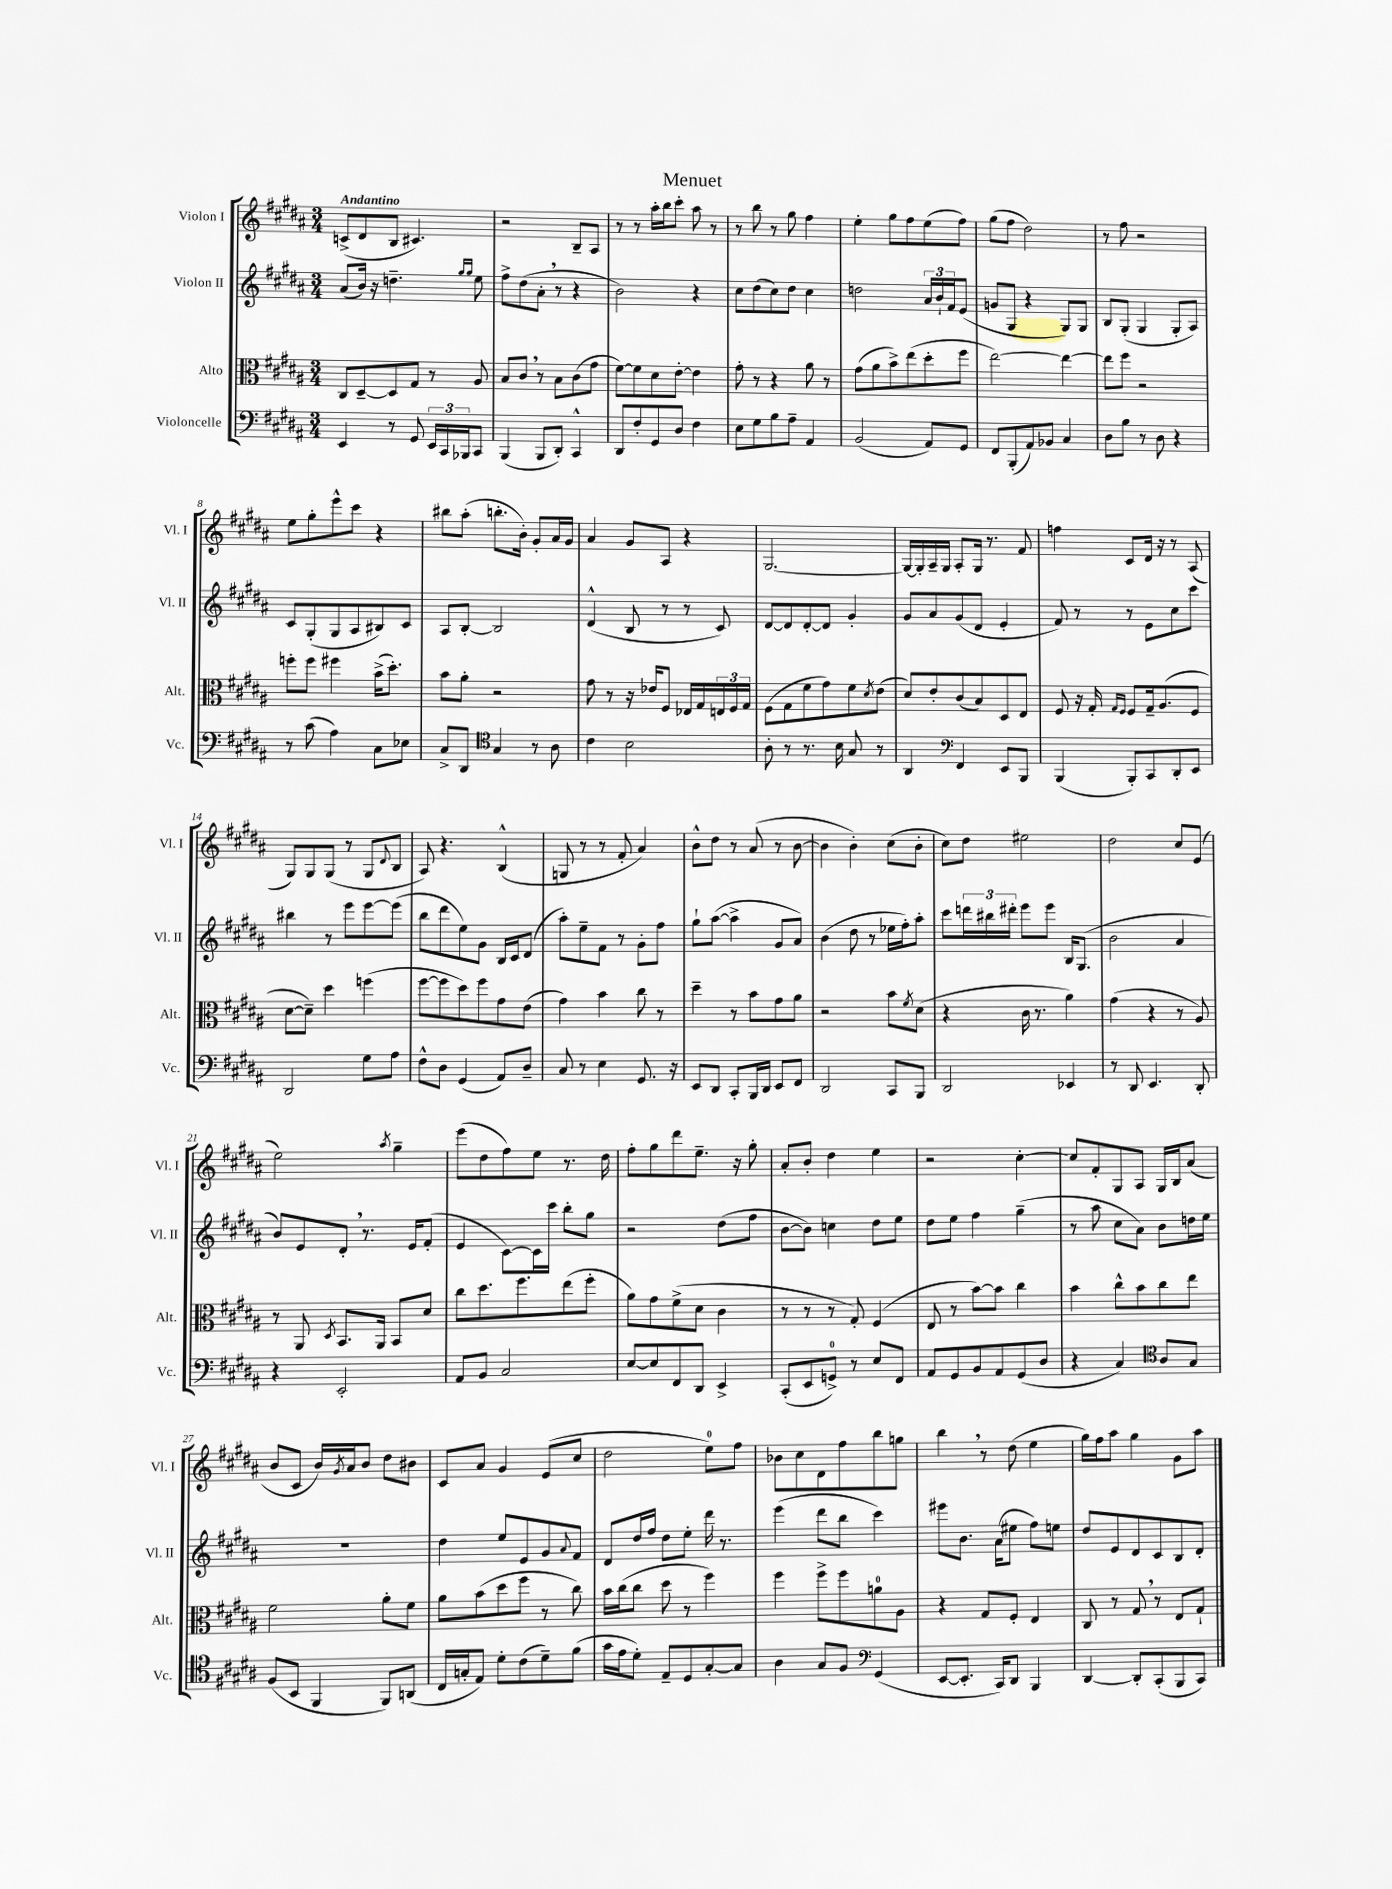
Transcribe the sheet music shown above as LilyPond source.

\header { title = "Menuet" }
<<
\new StaffGroup <<
\new Staff = "s0" \with { instrumentName = "Violon I" shortInstrumentName = "Vl. I" } {
    \clef treble \key b \major \numericTimeSignature \time 3/4 \tempo "Andantino"
    c'8->( dis'8 b8 cis'4.) |
    r2 b8-- ais8 |
    r8 r8 ais''16-. b''16 cis'''8-. ais''8 r8 |
    r8 b''8 r8 gis''8 fis''4 |
    e''4-. gis''8 fis''8 e''8( fis''8) |
    gis''8( fis''8 dis''2) |
    r8 fis''8 r2 |
    e''8 gis''8-. e'''8-^ cis'''8 r4 |
    bis''8 ais''8-.( b''8.-. b'16-.) gis'8-. ais'16 gis'16 |
    ais'4 gis'8 ais8 r4 |
    gis2.~ |
    gis16~ gis16-. ais16-- gis16 ais8-. gis16 r8. fis'8 |
    f''4 cis'8 dis'16 r16 r8 ais8( |
    gis8) gis8 gis8( r8 gis8 \appoggiatura { dis'8 } b8 |
    ais8) r4. b4-^( |
    g8 r8 r8 fis'8-. ais'4) |
    b'8-^ dis''8 r8 ais'8( r8 b'8~ |
    b'4 b'4-.) cis''8( b'8-. |
    cis''8) dis''8 eis''2 |
    dis''2 cis''8 e'8( |
    e''2) \acciaccatura { ais''8 } gis''4-- |
    e'''8( dis''8 fis''8) e''8 r8. dis''16 |
    fis''8-. gis''8 dis'''8 e''8.-- r16 gis''8-. |
    ais'8-. b'8-. dis''4 e''4 |
    r2 cis''4~-. |
    cis''8 fis'8-. gis8 ais8 gis16 b16 ais'8( |
    b'8 cis'8 b'16) \acciaccatura { gis'8 } ais'16 b'8 dis''8 bis'8 |
    cis'8 ais'8 gis'4 e'8( cis''8 |
    dis''2 e''8-0) fis''8 |
    bes'8 cis''8 dis'8 fis''8 b''8 g''8 |
    b''4 \breathe r8 dis''8( e''4 |
    gis''16) fis''16 ais''8 gis''4 gis'8 ais''8 \bar "|." |
}
\new Staff = "s1" \with { instrumentName = "Violon II" shortInstrumentName = "Vl. II" } {
    \clef treble \key b \major \numericTimeSignature \time 3/4
    ais'8( b'16) r16 d''4.-- \grace { gis''16 gis''16 } e''8 |
    fis''8-> dis''8( ais'8-. \breathe r8 r4 |
    b'2) r4 |
    cis''8 dis''8( cis''8) dis''8 cis''4 |
    d''2 \tuplet 3/2 { ais'16 b'16-! fis'16 } e'8( |
    g'8 gis8 r4 gis8) gis8 |
    b8 gis8-.( gis4 gis8-. ais8) |
    cis'8 gis8-.( gis8 ais8 bis8) cis'8 |
    ais8 b8~-. b2 |
    dis'4-^( b8 r8 r8 cis'8) |
    dis'8~ dis'8 dis'8~-. dis'8 gis'4-. |
    gis'8 ais'8 gis'8( dis'8 e'4-. |
    fis'8) r8 r8 e'8 cis''8 cis'''8 |
    bis''4 r8 e'''8 e'''8~ e'''8( |
    b''8 dis'''8 e''8) gis'8 b16 cis'16 dis'8( |
    ais''8-.) e''8-- fis'8 r8 gis'8-. fis''8 |
    gis''8-! ais''8~( ais''4-> gis'8 ais'8) |
    b'4( dis''8 r8 ees''16 fis''16-.) ais''8-. |
    cis'''8 \tuplet 3/2 { d'''16 bis''16 dis'''16-. } e'''8 e'''8 b16 gis8.( |
    b'2 ais'4 |
    b'8) e'8 dis'8-. \breathe r8. e'16 fis'8-.( |
    e'4 cis'8~) cis'16 cis'''16 b''8-. gis''8 |
    r2 dis''8( fis''8 |
    b'8~ b'8) c''4 dis''8 e''8 |
    dis''8 e''8 fis''4 gis''4--( |
    r8 ais''8 cis''8 ais'8) b'8 d''16 e''16 |
    R2. |
    dis''4 e''8 e'8 gis'8 \appoggiatura { ais'8 } fis'8 |
    dis'8 dis''16 fis''16 dis''8 e''8-. dis'''16 r8. |
    e'''4( dis'''8 b''8 cis'''4) |
    eis'''8 b'8. ais'16( eis''8 fis''8) e''8 |
    dis''8 e'8 dis'8 cis'8 b8 dis'8-. \bar "|." |
}
\new Staff = "s2" \with { instrumentName = "Alto" shortInstrumentName = "Alt." } {
    \clef alto \key b \major \numericTimeSignature \time 3/4
    cis8 dis8~-- dis8 gis8 r8 ais8 |
    b8 cis'8 \breathe r8 b8 cis'8( gis'8 |
    fis'8~) fis'8 dis'8 e'8~-. e'4 |
    gis'8-. r8 r4 ais'8 r8 |
    gis'8( ais'8 b'8->) e''8( dis''8-. fis''8 |
    e''2~) e''4~ |
    e''8 fis''8 r2 |
    f''8-. f''8 fis''4 b'16->( dis''8.-.) |
    b'8 ais'8-. r2 |
    gis'8 r8 r16 ees'16 fis8 ees16 gis16 \tuplet 3/2 { e16 fis16 gis16 } |
    fis8( gis8 fis'8 gis'8) fis'8 \acciaccatura { dis'8 } e'8( |
    dis'8) e'8-. cis'8( b8) dis8 e8 |
    fis8 r16 gis16-. \grace { gis16 fis16 } fis8 gis16-- ais8.( fis8 |
    dis'8~ dis'8--) dis''4 f''4( |
    fis''8~ fis''8 dis''8) fis''8 gis'8 e'8( |
    gis'4) b'4 cis''8 r8 |
    dis''4-- r8 b'8 gis'8 ais'8 |
    r2 b'8 \acciaccatura { fis'8 } dis'8( |
    r4 cis'16 r8. ais'4) |
    gis'4( r4 r8 ais8) |
    r8 ais,8 \acciaccatura { dis8 } b,8. ais,16 b,8 dis'8 |
    cis''8 dis''8. fis''8. e''8( fis''8-. |
    ais'8) gis'8 fis'8->( dis'8 cis'4 |
    r8 r8 r8 gis8-.) fis4( |
    e8 r8 b'8~) b'8 cis''4 |
    b'4 cis''8-^ b'8 cis''8 e''8 |
    fis'2 ais'8-. fis'8 |
    ais'8 b'8( dis''8 fis''8 r8 cis''8) |
    b'16 cis''16( cis''8 dis''8 r8 fis''4) |
    fis''4 fis''8-> fis''8 a'8-0 ais8 |
    r4 gis8 fis8-. e4 |
    cis8 r8 gis8 \breathe r8 e8 gis8-! \bar "|." |
}
\new Staff = "s3" \with { instrumentName = "Violoncelle" shortInstrumentName = "Vc." } {
    \clef bass \key b \major \numericTimeSignature \time 3/4
    e,4 r8 gis,8 \tuplet 3/2 { e,16 cis,16 bes,,16 } cis,8 |
    b,,4( b,,8 dis,8-.) cis,4-^ |
    dis,8 fis8-. gis,8 dis8 fis4 |
    e8 gis8 b8 ais8-- ais,4 |
    b,2( ais,8) gis,8 |
    fis,8 b,,8-.( ais,8) bes,8 cis4 |
    dis8 b8 r8 dis8 r4 |
    r8 cis'8( ais4) cis8 ees8 |
    cis8-> dis,8 \clef tenor gis4 r8 ais8 |
    cis'4 b2 |
    ais8-. r8 r8. b16 gis8 r8 |
    ais,4 \clef bass fis,4 e,8 b,,8 |
    b,,4( b,,8-.) cis,8 dis,8-. e,8 |
    dis,2 gis8 ais8 |
    fis8-^ dis8 gis,4( ais,8) dis8-- |
    cis8 r8 e4 gis,8. r16 |
    e,8 dis,8 cis,8-. b,,16 dis,16 e,8 fis,8 |
    dis,2 cis,8 b,,8 |
    dis,2 ees,4 |
    r8 dis,8 e,4. dis,8-. |
    r4 e,2-. |
    ais,8 b,8 cis2 |
    e8~ e8 fis,8 dis,8 e,4-> |
    cis,8-.( e,8 g,8-0->) r8 e8 fis,8 |
    ais,8 gis,8 b,8 ais,8 gis,8( dis8 |
    r4 cis4) \clef tenor ais8 gis8 |
    fis8( b,8 fis,4 fis,8) a,8( |
    cis16 g16-. e8) dis'8-. cis'8( dis'8--) fis'8( |
    gis'16 e'16 dis'8-.) e8-- dis8 gis8~-. gis8 |
    ais4 gis8 fis8 \clef bass gis,4( |
    e,8~ e,8.-. cis,16) dis,8 b,,4 |
    dis,4~ dis,8-. cis,8-.( b,,8 cis,8) \bar "|." |
}
>>
>>
